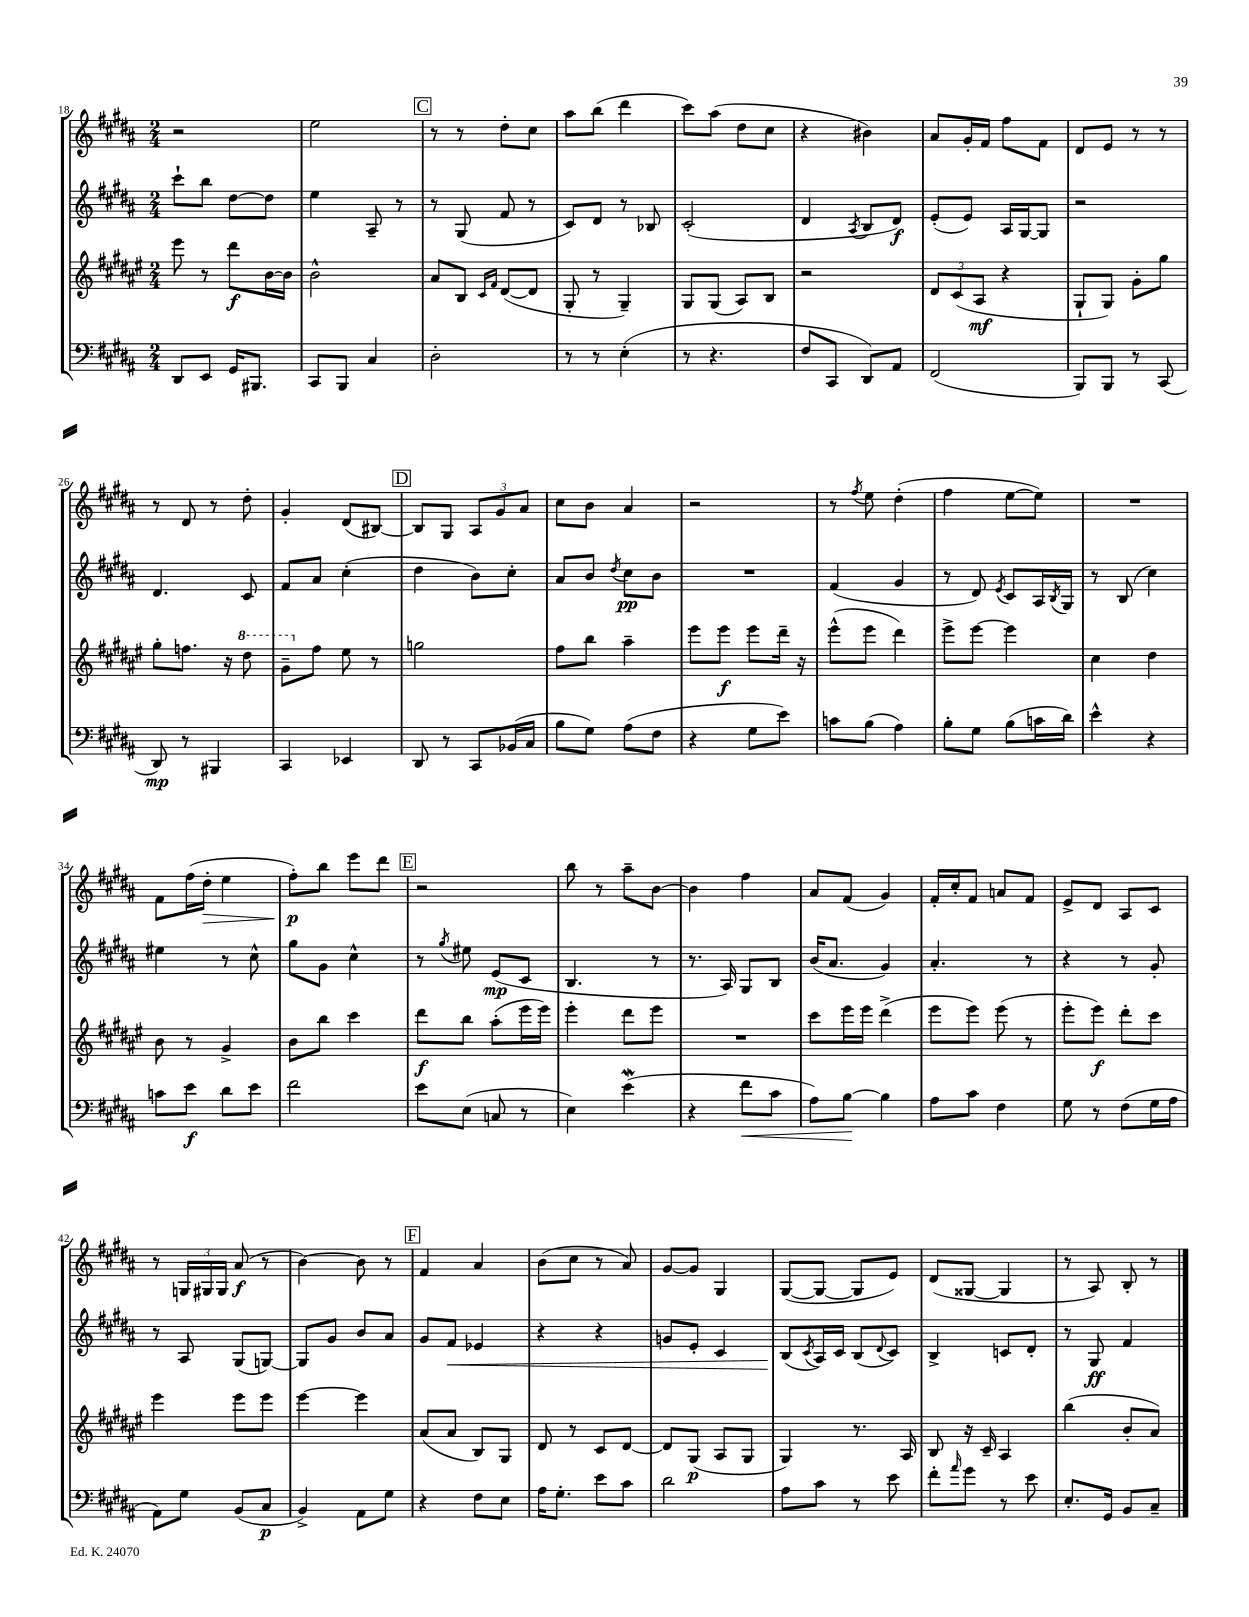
<<
\new StaffGroup <<
\new Staff = "s0" {
    \clef treble \key b \major \numericTimeSignature \time 2/4
    r2 |
    e''2 |
    \mark \markup { \box "C" } r8 r8 dis''8-. cis''8 |
    ais''8 b''8( dis'''4 |
    cis'''8) ais''8( dis''8 cis''8 |
    r4 bis'4) |
    ais'8 gis'16-. fis'16 fis''8 fis'8 |
    dis'8 e'8 r8 r8 |
    r8 dis'8 r8 dis''8-. |
    gis'4-. dis'8( bis8~) |
    \mark \markup { \box "D" } bis8 gis8 \tuplet 3/2 { ais8 gis'8 ais'8 } |
    cis''8 b'8 ais'4 |
    r2 |
    r8 \acciaccatura { fis''8 } e''8 dis''4-.( |
    fis''4 e''8~ e''8) |
    R2 |
    fis'8 fis''16( dis''16-.\> e''4 |
    fis''8-.\p\!) b''8 e'''8 dis'''8 |
    \mark \markup { \box "E" } r2 |
    b''8 r8 ais''8-- b'8~ |
    b'4 fis''4 |
    ais'8 fis'8( gis'4) |
    fis'16-. cis''16-. fis'8 a'8 fis'8 |
    e'8-> dis'8 ais8 cis'8 |
    r8 \tuplet 3/2 { g16 gis16 gis16 } ais'8\f( r8 |
    b'4~) b'8 r8 |
    \mark \markup { \box "F" } fis'4 ais'4 |
    b'8( cis''8 r8 ais'8) |
    gis'8~ gis'8 gis4 |
    gis8~( gis8~ gis8 e'8) |
    dis'8( gisis8~ gisis4 |
    r8 ais8) b8-. r8 \bar "|." |
}
\new Staff = "s1" {
    \clef treble \key b \major \numericTimeSignature \time 2/4
    cis'''8-! b''8 dis''8~ dis''8 |
    e''4 ais8-- r8 |
    \mark \markup { \box "C" } r8 gis8( fis'8 r8 |
    cis'8) dis'8 r8 bes8 |
    cis'2-.( |
    dis'4 \acciaccatura { ais8 } b8 dis'8\f) |
    e'8-.( e'8) ais16 gis16~ gis8 |
    r2 |
    dis'4. cis'8 |
    fis'8 ais'8 cis''4-.( |
    \mark \markup { \box "D" } dis''4 b'8) cis''8-. |
    ais'8 b'8 \acciaccatura { dis''8 } cis''8\pp b'8 |
    R2 |
    fis'4( gis'4 |
    r8 dis'8) \acciaccatura { e'8 } cis'8 ais16 \acciaccatura { b8 } gis16 |
    r8 b8( cis''4) |
    eis''4 r8 cis''8-^ |
    gis''8 gis'8 cis''4-^ |
    \mark \markup { \box "E" } r8 \acciaccatura { gis''8 } eis''8 e'8\mp( cis'8 |
    b4. r8 |
    r8. ais16) gis8 b8 |
    b'16( ais'8. gis'4) |
    ais'4.-. r8 |
    r4 r8 gis'8-. |
    r8 ais8 gis8( g8~) |
    g8 gis'8 b'8 ais'8 |
    \mark \markup { \box "F" } gis'8 fis'8\< ees'4 |
    r4 r4 |
    g'8 e'8-. cis'4 |
    b8\!( \acciaccatura { cis'8 } ais16) cis'16 b8( \appoggiatura { dis'8 } cis'8) |
    b4-> c'8 dis'8-. |
    r8 gis8\ff fis'4 \bar "|." |
}
\new Staff = "s2" {
    \clef treble \key fis \major \numericTimeSignature \time 2/4
    eis'''8 r8 dis'''8\f b'16~ b'16 |
    b'2-^ |
    \mark \markup { \box "C" } ais'8 b8 \grace { cis'16 fis'16 } dis'8~( dis'8 |
    gis8-. r8 gis4--) |
    gis8 gis8( ais8) b8 |
    r2 |
    \tuplet 3/2 { dis'8 cis'8( ais8\mf } r4 |
    gis8-! gis8) gis'8-. gis''8 |
    gis''8-. f''8. r16 \ottava #1 dis'''8 |
    gis''8-- \ottava #0 fis''8 eis''8 r8 |
    \mark \markup { \box "D" } g''2 |
    fis''8 b''8 ais''4-- |
    eis'''8 eis'''8\f eis'''8 dis'''16-- r16 |
    eis'''8-^( eis'''8 dis'''4) |
    eis'''8-> eis'''8~ eis'''4 |
    cis''4 dis''4 |
    b'8 r8 gis'4-> |
    b'8 b''8 cis'''4 |
    \mark \markup { \box "E" } dis'''8\f b''8 ais''8-.( eis'''16 eis'''16) |
    eis'''4-. dis'''8 eis'''8 |
    R2 |
    cis'''8 eis'''16 eis'''16 dis'''4->( |
    eis'''8 eis'''8) eis'''8( r8 |
    eis'''8-. eis'''8\f) dis'''8-. cis'''8 |
    eis'''4 eis'''8 eis'''8 |
    eis'''4~ eis'''4 |
    \mark \markup { \box "F" } ais'8( ais'8 b8) gis8 |
    dis'8 r8 cis'8 dis'8~ |
    dis'8 gis8\p( ais8 gis8 |
    gis4) r8. ais16 |
    b8 r16 cis'16-- ais4 |
    b''4( b'8-. ais'8) \bar "|." |
}
\new Staff = "s3" {
    \clef bass \key b \major \numericTimeSignature \time 2/4
    dis,8 e,8 gis,16 bis,,8. |
    cis,8 b,,8 cis4 |
    \mark \markup { \box "C" } dis2-. |
    r8 r8 e4-.( |
    r8 r4. |
    fis8 cis,8 dis,8) ais,8 |
    fis,2( |
    b,,8) b,,8 r8 cis,8( |
    dis,8\mp) r8 bis,,4 |
    cis,4 ees,4 |
    \mark \markup { \box "D" } dis,8 r8 cis,8 bes,16( cis16 |
    b8 gis8) ais8( fis8 |
    r4 gis8 e'8) |
    c'8 b8( ais4) |
    b8-. gis8 b8( c'16 dis'16) |
    e'4-^ r4 |
    c'8 e'8\f dis'8 e'8 |
    fis'2 |
    \mark \markup { \box "E" } e'8 e8( c8 r8 |
    e4) e'4\mordent( |
    r4 fis'8\< cis'8 |
    ais8) b8~\! b4 |
    ais8 cis'8 fis4 |
    gis8 r8 fis8( gis16 ais16 |
    ais,8) gis8 b,8( cis8\p |
    b,4->) ais,8 gis8 |
    \mark \markup { \box "F" } r4 fis8 e8 |
    ais16 gis8.-. e'8 cis'8 |
    dis'2 |
    ais8 cis'8 r8 e'8 |
    fis'8-. \grace { ais'16 } gis'8 r8 e'8 |
    e8.-. gis,16 b,8 cis8-- \bar "|." |
}
>>
>>
\layout { \context { \Score currentBarNumber = #18 } }
